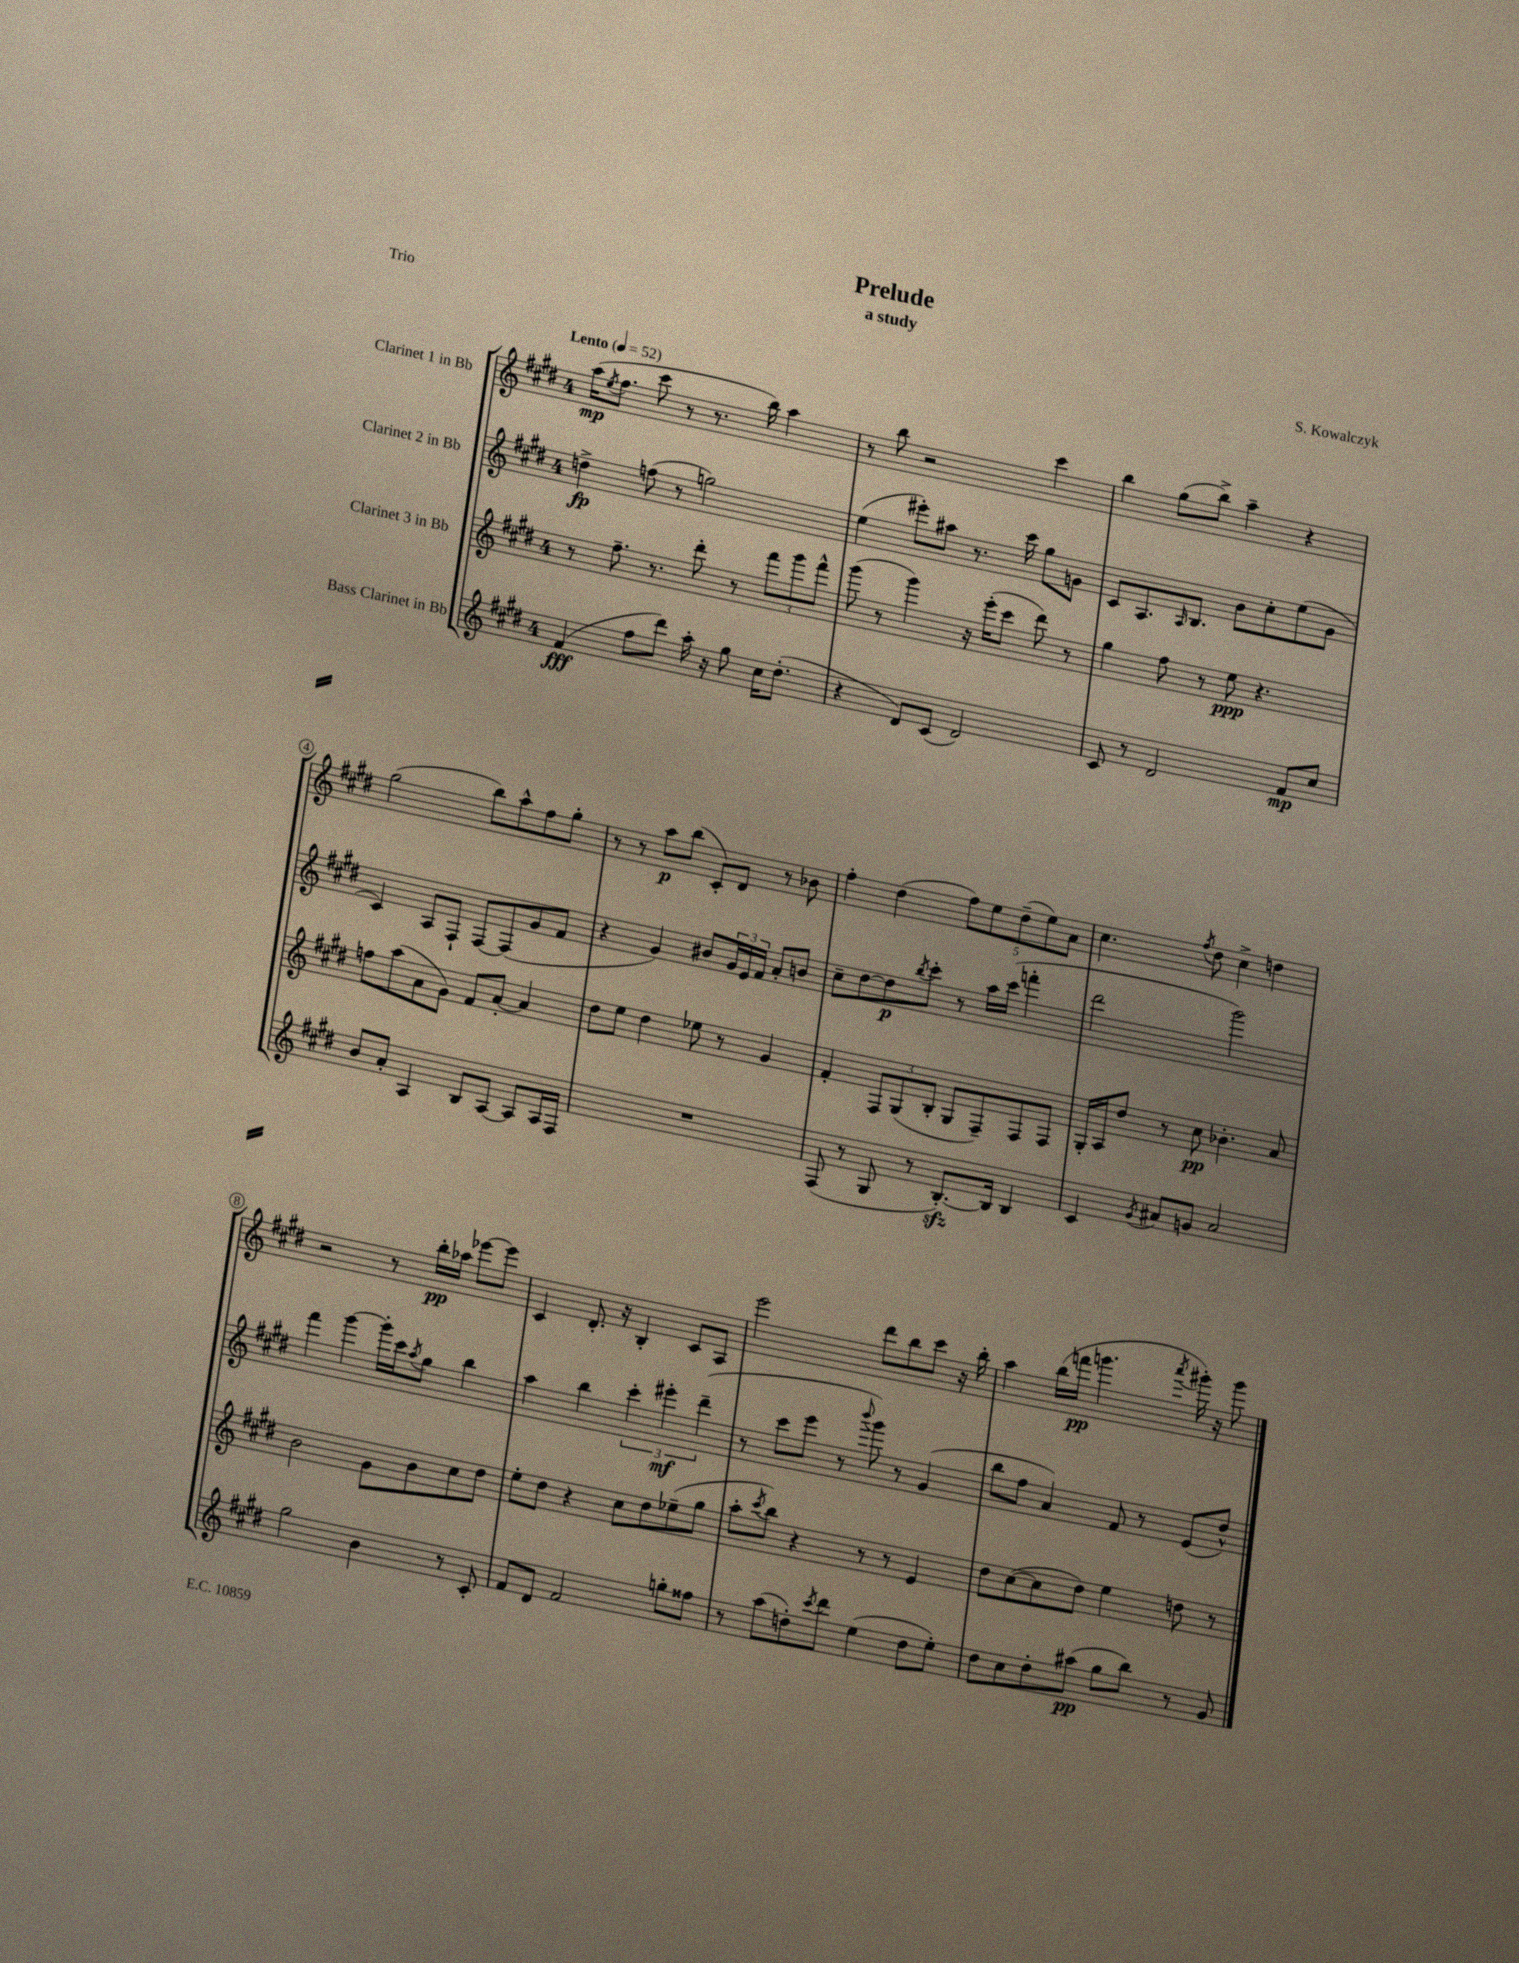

**kern	**kern	**kern	**kern
*staff4	*staff3	*staff2	*staff1
*clefG2	*clefG2	*clefG2	*clefG2
*k[f#c#g#d#]	*k[f#c#g#d#]	*k[f#c#g#d#]	*k[f#c#g#d#]
*M4/4	*M4/4	*M4/4	*M4/4
*MM52	*MM52	*MM52	*MM52
(4f#	8r	4dd^	(16aa
.	.	.	8qee
.	.	.	8.ff#
.	8.ff#~	.	.
8ff#	.	(8ff	8ccc#
.	8.r	.	.
8ddd#)	.	8r	8r
16aa'	8ddd#'	2gg)	8.r
16r	.	.	.
8gg#	8r	.	.
.	.	.	16bb)
16cc#	12fff#	.	4aa
(8.dd#'	.	.	.
.	12ggg#	.	.
.	12fff#^^	.	.
=	=	=	=
4r	(8ggg#	(4ee	8r
.	8r	.	8bb
8d#)	4ggg#)	8eee#')	2r
(8c#	.	8aa#	.
2d#)	16r	8.r	.
.	(16eee'	.	.
.	8ccc#	.	.
.	.	16ccc#	.
.	8ddd#)	8gg#	4ccc#
.	8r	8g	.
=	=	=	=
8c#	4gg#	8c#	4bb
8r	.	8.A	.
2d#	8ff#	.	(8gg#
.	.	16qqA	.
.	.	8.B	.
.	8r	.	8bb^)
.	8ee	8b	4aa~
.	4.r	8cc#'	.
8f#	.	(8ee	4r
8cc#	.	8g#	.
=	=	=	=
8b	8ff	4c#)	(2gg#
8a'	(8aa	.	.
4A	8a	8A	.
.	8g#)	8F#`	.
8B	8f#	[8F#	8bb)
[8A	[8a'	(8F#]	8aa^^
8A]	4a]	8g#	8ff#
16A	.	8f#	8gg#'
16F#	.	.	.
=	=	=	=
1r	8dd#	4r	8r
.	8ee	.	8r
.	4dd#	4g#)	8aa
.	.	.	(8bb
.	8ee-	8b#	8c#')
.	8r	24g#	8d#
.	.	24e	.
.	.	24f#	.
.	4g#	8a'	8r
.	.	8b	8b-
=	=	=	=
(8F#	4f#'	8cc#~	4ff#'
8r	.	[8dd#	.
8G#	12F#	8dd#]	(4dd#
.	(12G#	.	.
.	.	8qbb	.
8r	.	8ccc#'	.
.	12B'	.	.
[8.B')	8G#	8r	10ff#)
.	.	.	10ee
.	8F#~)	16aa	.
16B]	.	(16ccc#	.
.	.	.	(10dd#~
4B	8F#	4fff'	.
.	.	.	10ee)
.	8F#	.	.
.	.	.	10a
=	=	=	=
4c#	16G#'	2ddd#	4.cc#
.	16A	.	.
.	8dd#	.	.
8qg#	.	.	.
8a#	8r	.	.
.	.	.	8qff#
8g	8cc#	.	8dd#
2a#	4.b-'	2ggg#)	4cc#^
.	.	.	4dd
.	8a	.	.
=	=	=	=
2gg#	2b	4fff#	2r
.	.	[4ggg#	.
4b	8g#	16ggg#']	8r
.	.	16ccc#	.
.	.	8qaa	.
.	8b	8gg#	16bb'
.	.	.	16aa-
8r	8cc#	4bb	[8eee-
8c#'	8dd#	.	8eee-]
=	=	=	=
8f#	8ee'	4aa	4c#
8d#	8dd#	.	.
2f#	4r	4bb	8.d#'
.	.	.	16r
.	8cc#	6ccc#'	4B'
.	8dd#	.	.
.	.	6eee#'	.
8gg'	(8ee-~	.	8c#
.	.	(6ddd#~	.
8ff##	8gg#	.	8A
=	=	=	=
8r	8aa'	8r	2eee
.	8qccc#	.	.
(8aa	8bb)	8ccc#	.
8dd')	4r	8eee	.
8qccc#	.	.	.
8ddd#	.	8r	.
.	.	8qqbbb	.
(4ee	8r	8ggg#)	8ddd#
.	8r	8r	8bb
8dd	4e	(4g#	8ccc#
8ee')	.	.	16r
.	.	.	16bb'
=	=	=	=
8dd#	8dd#	8bb	4aa
8cc#	([8cc#	8ff#	.
8dd#'	8cc#]	4a)	(16bb
.	.	.	16fff
(8aa#	8dd#)	.	4.ggg
8gg#	4ee	8f#	.
8bb)	.	8r	.
.	.	.	8qaaa
8r	8dd	(8e	16ggg#')
.	.	.	16r
8g#	8r	8dd#^^)	8ggg#
==	==	==	==
*-	*-	*-	*-
